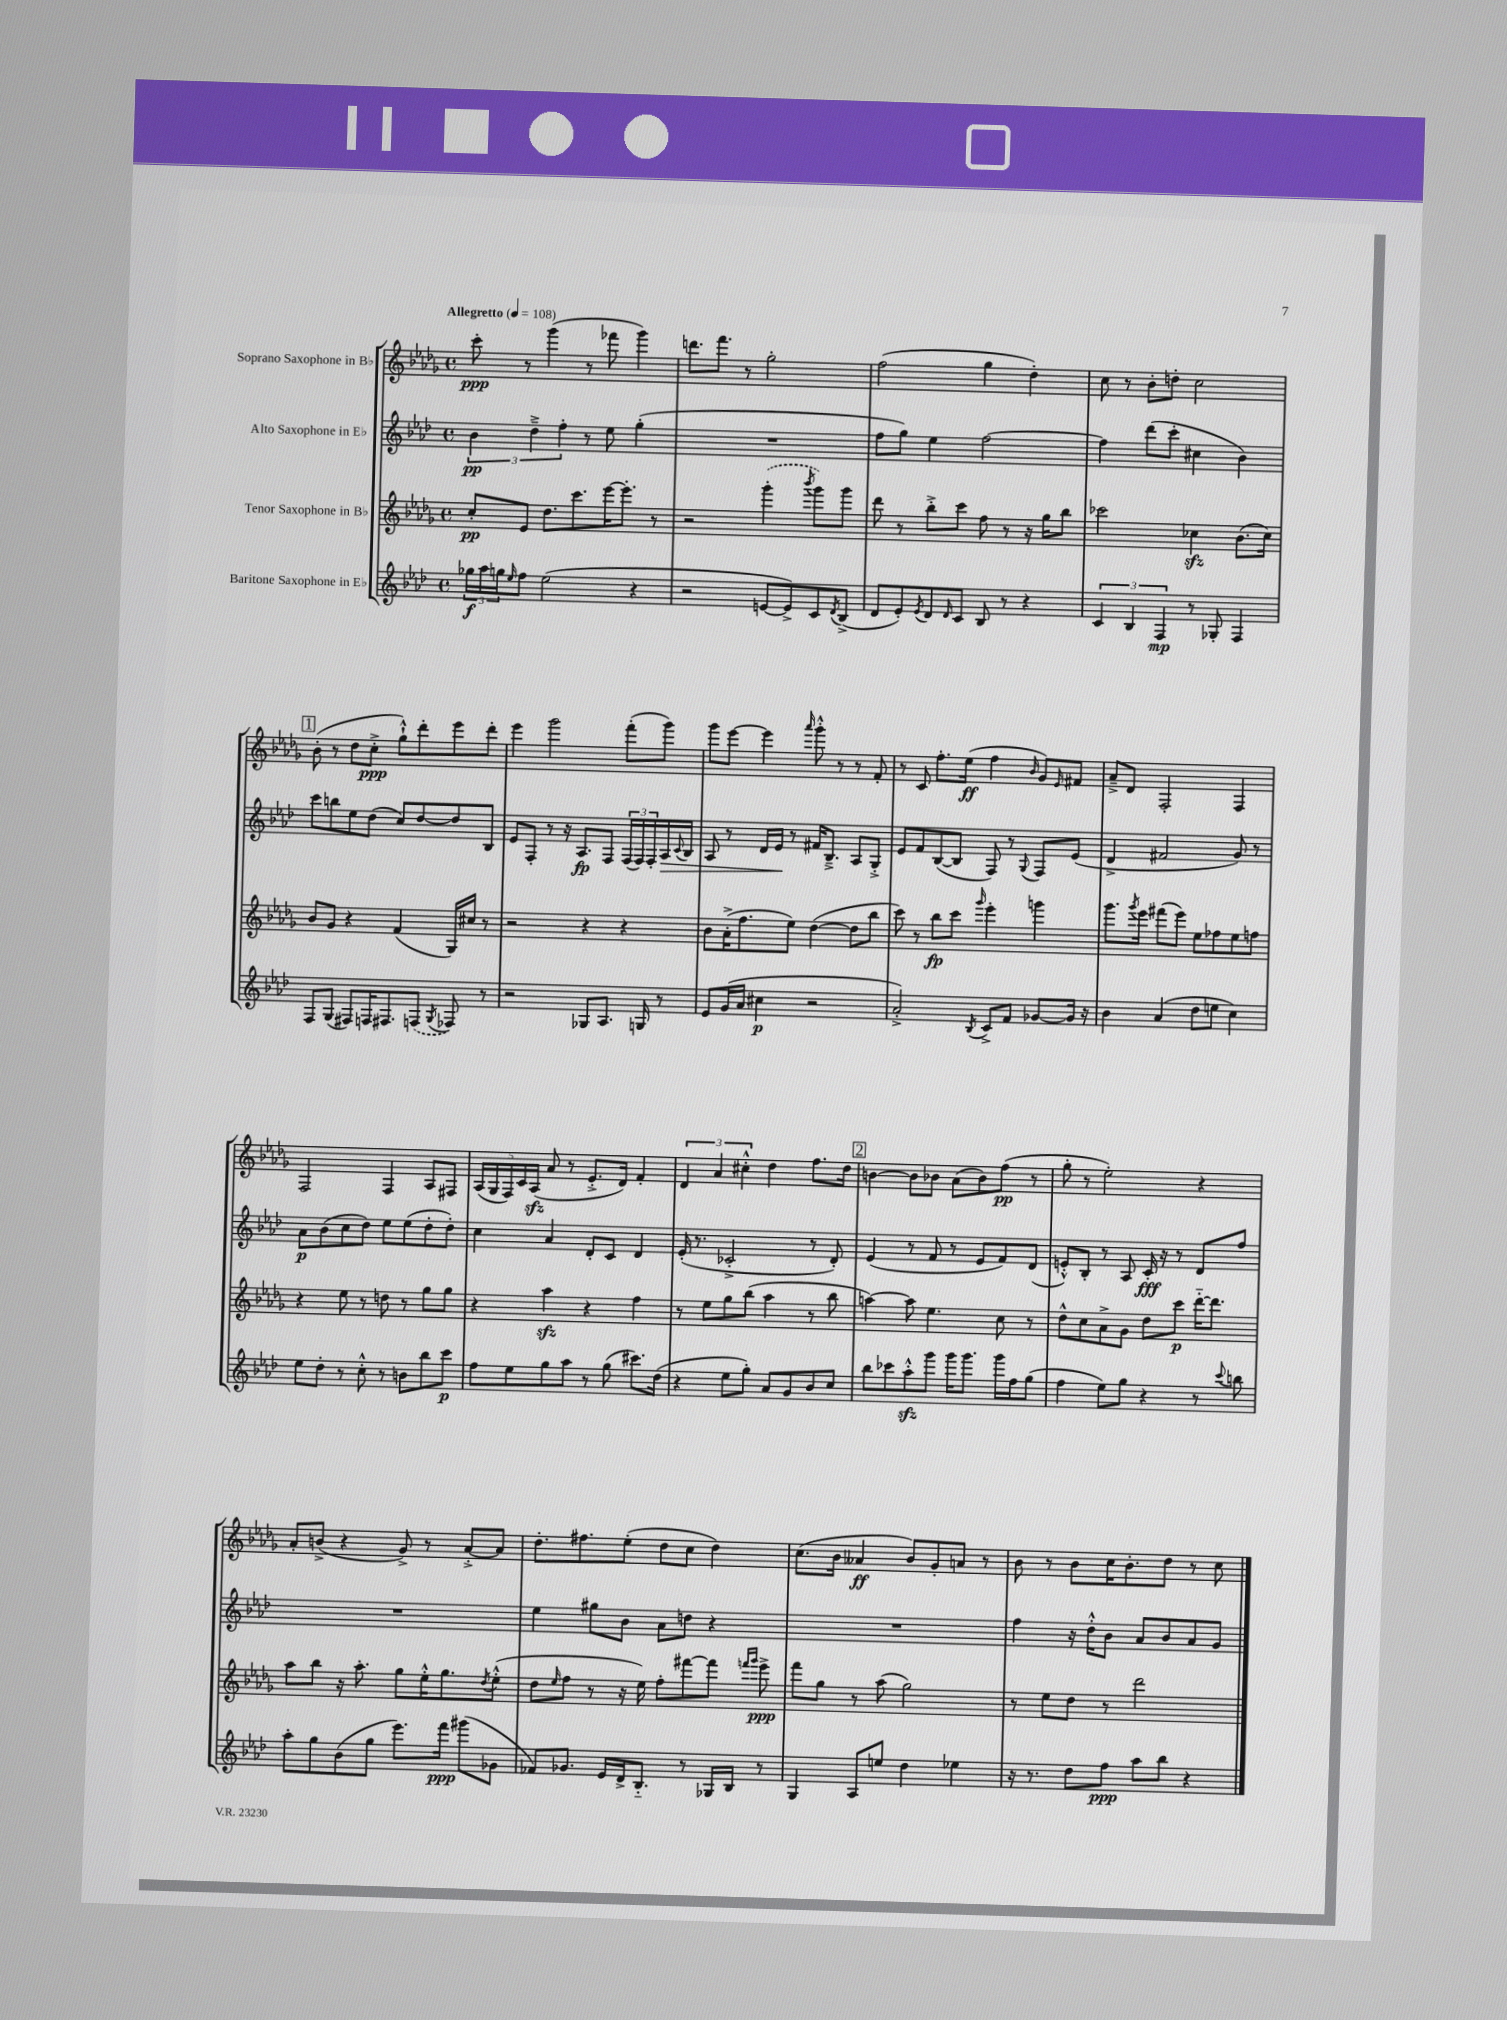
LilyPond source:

<<
\new StaffGroup <<
\new Staff = "s0" \with { instrumentName = "Soprano Saxophone in Bb" } {
    \clef treble \key des \major \defaultTimeSignature \time 4/4 \tempo "Allegretto" 4 = 108
    c'''8-.\ppp r8 ges'''4( r8 fes'''8 ges'''4) |
    d'''8. f'''8. r8 ges''2-. |
    f''2( ges''4 des''4-.) |
    c''8 r8 bes'8-. d''8-. c''2 |
    \mark \markup { \box "1" } bes'8-.( r8 des''8 c''8-.->\ppp ges''8-!-^) des'''8-. ees'''8 des'''8-. |
    ees'''4 ges'''2 f'''8-.( ges'''8) |
    ges'''8 ees'''8~ ees'''4 \grace { aes'''16 } ges'''8-.-^ r8 r8 f'8-. |
    r8 c'8 f''8.-. ees''16\ff( f''4 \grace { bes'16 } ges'8) \grace { ees'16 } fis'8 |
    aes'8---> des'8 f2-. f4 |
    f2 f4 aes8 fis8 |
    \tuplet 5/4 { aes16( ges16 f16) c'16 aes16\sfz( } aes'8 r8 ees'8.-.-> des'16) f'4-. |
    \tuplet 3/2 { des'4 aes'4 cis''4-.-^ } des''4 f''8. des''16 |
    \mark \markup { \box "2" } b'4~ b'8 bes'8 aes'8( bes'8) f''8\pp( r8 |
    ges''8-. r8 ees''2-.) r4 |
    aes'8-. b'8->( r4 ges'8->) r8 aes'8~-.-> aes'8 |
    des''8.-. fis''8. ees''8-.( des''8 c''8 des''4) |
    c''8.( bes'16 aeses'4\ff bes'8) ges'8-. a'8 r8 |
    bes'8 r8 bes'8 c''16 bes'8.-. des''8 r8 c''8 \bar "|." |
}
\new Staff = "s1" \with { instrumentName = "Alto Saxophone in Eb" } {
    \clef treble \key aes \major \defaultTimeSignature \time 4/4
    \tuplet 3/2 { bes'4\pp des''4---> f''4-. } r8 ees''8 g''4-.( |
    R1 |
    f''8 g''8) ees''4 f''2~ |
    f''4 des'''8( c'''8-. cis''4 bes'4) |
    \mark \markup { \box "1" } c'''8 b''8 ees''8 des''8( c''8) des''8~ des''8 bes8 |
    ees'8 f8-. r8 r16 aes8.\fp f8 \tuplet 3/2 { f16( f16) f16-. } aes16\> \appoggiatura { c'8 } bes16 |
    aes8 r8 des'16 ees'16\! r8 fis'16 bes8.---> aes8 g8-.-> |
    ees'8 f'8 bes8~( bes8 f8) r8 \appoggiatura { g8 } f8 ees'8( |
    des'4-> fis'2 g'8) r8 |
    aes'8\p bes'8( c''8 des''8) ees''8 ees''8( des''8-. des''8-.) |
    c''4 aes'4 des'8-. c'8 des'4 |
    ees'16-.( r8. ces'2-.-> r8 des'8-.) |
    \mark \markup { \box "2" } ees'4( r8 f'8 r8 ees'8 f'8) des'8( |
    e'8-.-^) bes8-. r8 aes8 c'16-.\fff r16 r8 des'8 f''8 |
    R1 |
    ees''4 gis''8 bes'8 aes'8 d''8 r4 |
    R1 |
    f''4 r16 des''16-.-^ bes'8 aes'8 bes'8 aes'8 g'8 \bar "|." |
}
\new Staff = "s2" \with { instrumentName = "Tenor Saxophone in Bb" } {
    \clef treble \key des \major \defaultTimeSignature \time 4/4
    c''8-.\pp ees'8 des''8. c'''8. ees'''16~ ees'''8.-. r8 |
    r2 \once \slurDashed ges'''4-.( \acciaccatura { bes'''8 } ges'''8) ges'''8 |
    des'''8 r8 bes''8-.-> c'''8 f''8 r8 r16 ges''16 bes''8 |
    ces'''2 ces''4\sfz bes'8.( ces''16) |
    \mark \markup { \box "1" } bes'8 ges'8 r4 f'4( ges16) cis''16 r8 |
    r2 r4 r4 |
    bes'8 aes'16-.->( f''8. ees''8) des''4~( des''8 bes''8 |
    c'''8) r8 bes''8\fp c'''8 \grace { ges'''16 } ees'''4-. g'''4 |
    ges'''8. \acciaccatura { ges'''8 } ees'''16 fis'''8( ees'''8) ees''8 fes''8 ees''8 f''8 |
    r4 ees''8 r8 d''8 r8 ges''8 ges''8 |
    r4 aes''4\sfz r4 f''4 |
    r8 ees''8 ges''8 bes''8( aes''4 r8 bes''8 |
    \mark \markup { \box "2" } a''4~) a''8 ees''4. c''8 r8 |
    des''8-^ c''8 aes'8-> ges'8 des''8 c'''8\p des'''16~-_ des'''8. |
    aes''8 bes''8 r16 aes''8.-. ges''8 ees''16-.-^ ges''8. \acciaccatura { des''8 } ees''8-.-^( |
    des''8 \grace { ees''16 } f''8 r8 r16 ees''16) f''8-. fis'''8~ fis'''8 \grace { f'''16 ges'''16 } ees'''8->\ppp |
    f'''8 ges''8 r8 aes''8( ges''2) |
    r8 ees''8 des''8 r8 des'''2 \bar "|." |
}
\new Staff = "s3" \with { instrumentName = "Baritone Saxophone in Eb" } {
    \clef treble \key aes \major \defaultTimeSignature \time 4/4
    \tuplet 3/2 { ges''16\f aes''16 g''16 } \grace { ees''16 } f''8 ees''2( r4 |
    r2 e'8~ e'8->) c'8 \acciaccatura { des'8 } bes8->( |
    des'8 ees'8-.) \acciaccatura { ees'8 } des'8 \grace { des'16 } c'8 bes8 r8 r4 |
    \tuplet 3/2 { c'4 bes4 f4\mp } r8 ges8-. f4 |
    \mark \markup { \box "1" } f8 g8( fis8) f16 fis8. \once \slurDashed f8( \acciaccatura { g8 } fes8) r8 |
    r2 ges8 aes8. g16 r8 |
    ees'8 g'16( aes'16 cis''4\p r2 |
    aes'2-.->) \acciaccatura { bes8 } c'8-> f'8 ges'8~ ges'16 r16 |
    bes'4 aes'4( des''8 e''8 c''4) |
    ees''8 des''8-. r8 c''8-.-^ r8 b'8 bes''8 c'''8\p |
    f''8 ees''8 g''8 aes''8 r8 g''8( cis'''8.) des''16( |
    r4 ees''8 g''8-.) aes'8 g'8 bes'8 c''8 |
    \mark \markup { \box "2" } bes''8 ces'''8 aes''8-.-^\sfz g'''8 g'''16 g'''8. g'''16 f''16 g''8( |
    f''4 ees''8) g''8 r4 r8 \appoggiatura { c'''8 } b''8 |
    aes''8-. g''8 bes'8( g''8 ees'''8.) f'''16\ppp gis'''8( ges'8 |
    fes'8) ges'8. ees'16 des'16-> bes8.-_ r8 ges16 bes16 r8 |
    g4 aes8 e''8 des''4 ees''4 |
    r16 r8. des''8 f''8\ppp aes''8 bes''8 r4 \bar "|." |
}
>>
>>
